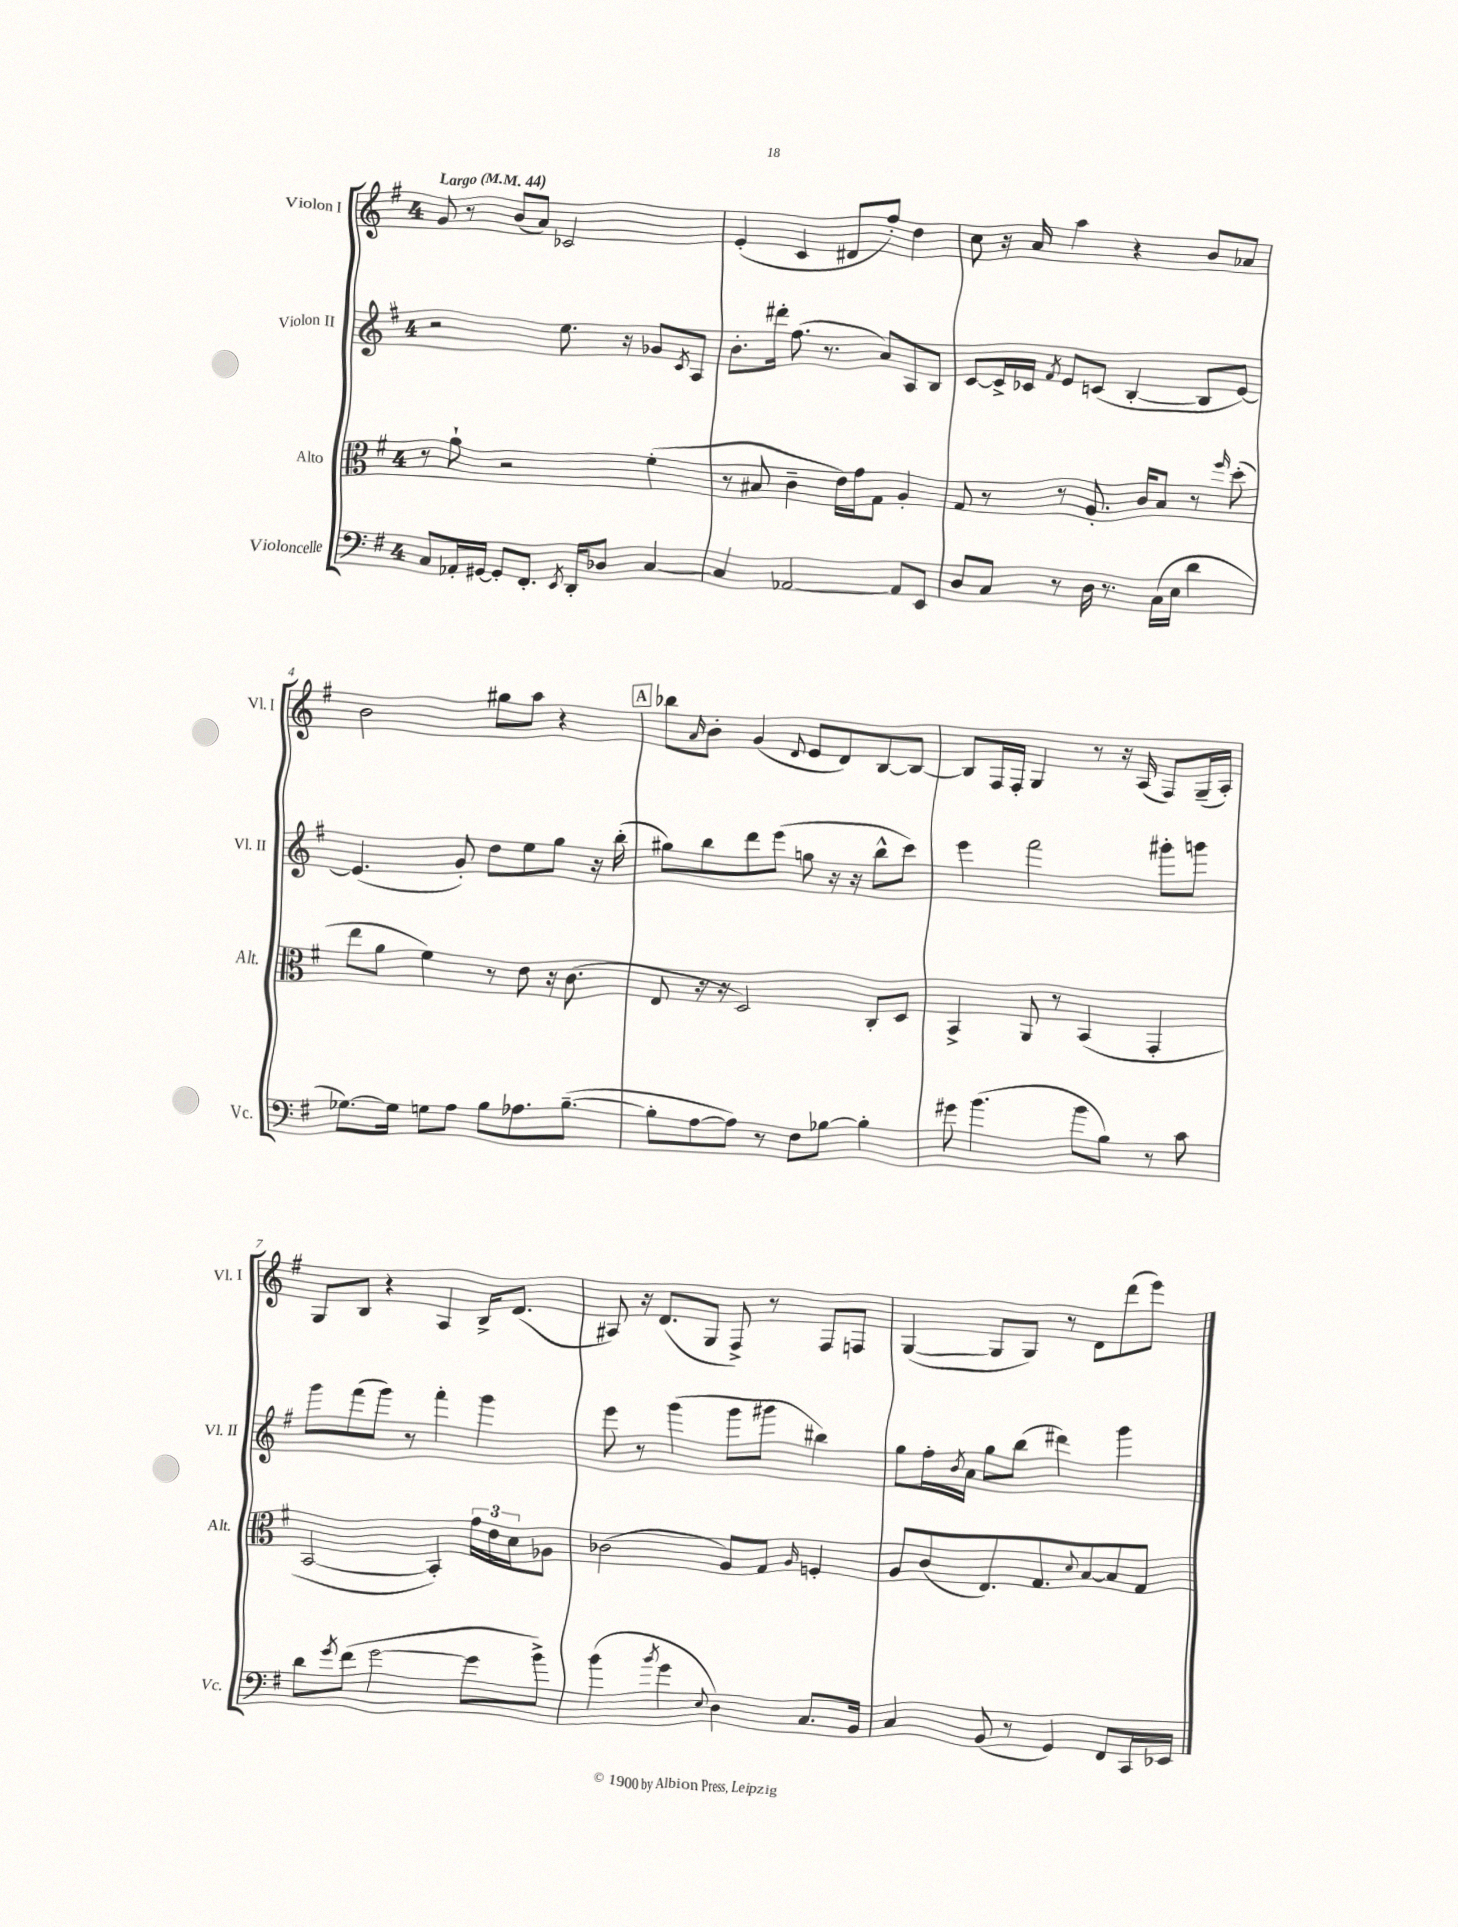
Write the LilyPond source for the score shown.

<<
\new StaffGroup <<
\new Staff = "s0" \with { instrumentName = "Violon I" shortInstrumentName = "Vl. I" } {
    \clef treble \key g \major \once \override Staff.TimeSignature.style = #'single-digit \time 4/4 \tempo "Largo" 4 = 44
    g'8 r8 b'8( a'8) ces'2 |
    e'4-.( c'4 dis'8 fis''8-.) d''4 |
    c''8 r16 a'16 a''4 r4 b'8 aes'8 |
    b'2 gis''8 a''8 r4 |
    \mark \markup { \box "A" } bes''8 \grace { a'16 } b'8-. g'4( \appoggiatura { d'8 } e'8 d'8) b8~ b8~ |
    b8 fis16 fis16-. g4 r8 r16 a16( fis8) g16--( a16-.) |
    g8 b8 r4 a4 b16-> d'8.( |
    ais8) r16 d'8.( g8 fis8->) r8 fis8 f8 |
    g4~( g8 g8) r8 d'8 d'''8( e'''8) \bar "|." |
}
\new Staff = "s1" \with { instrumentName = "Violon II" shortInstrumentName = "Vl. II" } {
    \clef treble \key g \major \once \override Staff.TimeSignature.style = #'single-digit \time 4/4
    r2 e''8. r16 ges'8 \acciaccatura { c'8 } a8 |
    b'8.-. dis'''16-. fis''8.( r8. a'8) a8 b8 |
    c'8~ c'16-> ces'16 \acciaccatura { fis'8 } e'8 c'8( b4~-. b8 e'8~) |
    e'4.( g'8-.) d''8 e''8 g''8 r16 b''16-.( |
    \mark \markup { \box "A" } gis''8) b''8 d'''8 e'''8( g''8 r16 r16 b''8-^ c'''8) |
    e'''4 fis'''2 gis'''8-. g'''8 |
    g'''8 fis'''8( g'''8) r8 fis'''4-. g'''4 |
    e'''8 r8 g'''4( g'''8 gis'''8 bis''4) |
    g''8 fis''16-. \acciaccatura { b'8 } a'16 g''8 b''8( dis'''4) g'''4 \bar "|." |
}
\new Staff = "s2" \with { instrumentName = "Alto" shortInstrumentName = "Alt." } {
    \clef alto \key g \major \once \override Staff.TimeSignature.style = #'single-digit \time 4/4
    r8 a'8-! r2 fis'4-.( |
    r8 bis8 c'4-- e'16) g'16 g8 a4-. |
    g8 r8 r8 a8.-. c'16 b8 r8 \grace { fis''16 } d''8-.( |
    e''8 a'8 fis'4) r8 e'8 r16 c'8.( |
    \mark \markup { \box "A" } e8 r16 r16 d2) c8-. d8 |
    b,4-> a,8 r8 b,4( g,4-. |
    b,2~ b,4-.) \tuplet 3/2 { g'16 e'16 d'16 } aes8 |
    ces'2( a8) g8 \grace { a16 } f4-. |
    a8 c'8( e8.) g8. \appoggiatura { d'8 } b8~ b8 g8 \bar "|." |
}
\new Staff = "s3" \with { instrumentName = "Violoncelle" shortInstrumentName = "Vc." } {
    \clef bass \key g \major \once \override Staff.TimeSignature.style = #'single-digit \time 4/4
    c8 aes,16-. gis,16~ gis,8-. fis,8.-. \acciaccatura { e,8 } d,16-. des8 c4~ |
    c4 aes,2~ aes,8 e,8 |
    d8 c8 r8 d16 r8. c16( e16 d'4 |
    ges8.~) ges16 g8 a8 b8 aes8. b8.~--( |
    \mark \markup { \box "A" } b8-. a8~ a8) r8 fis8 bes8~ bes4-. |
    gis'8 b'4.( b'8 b8) r8 c'8 |
    d'8 \acciaccatura { g'8 } fis'8( g'2~ g'8 b'8->) |
    b'4( \acciaccatura { b'8 } g'4 \appoggiatura { e8 } d4) c8. b,16 |
    c4 b,8( r8 g,4) fis,8 c,16 ees,16 \bar "|." |
}
>>
>>
